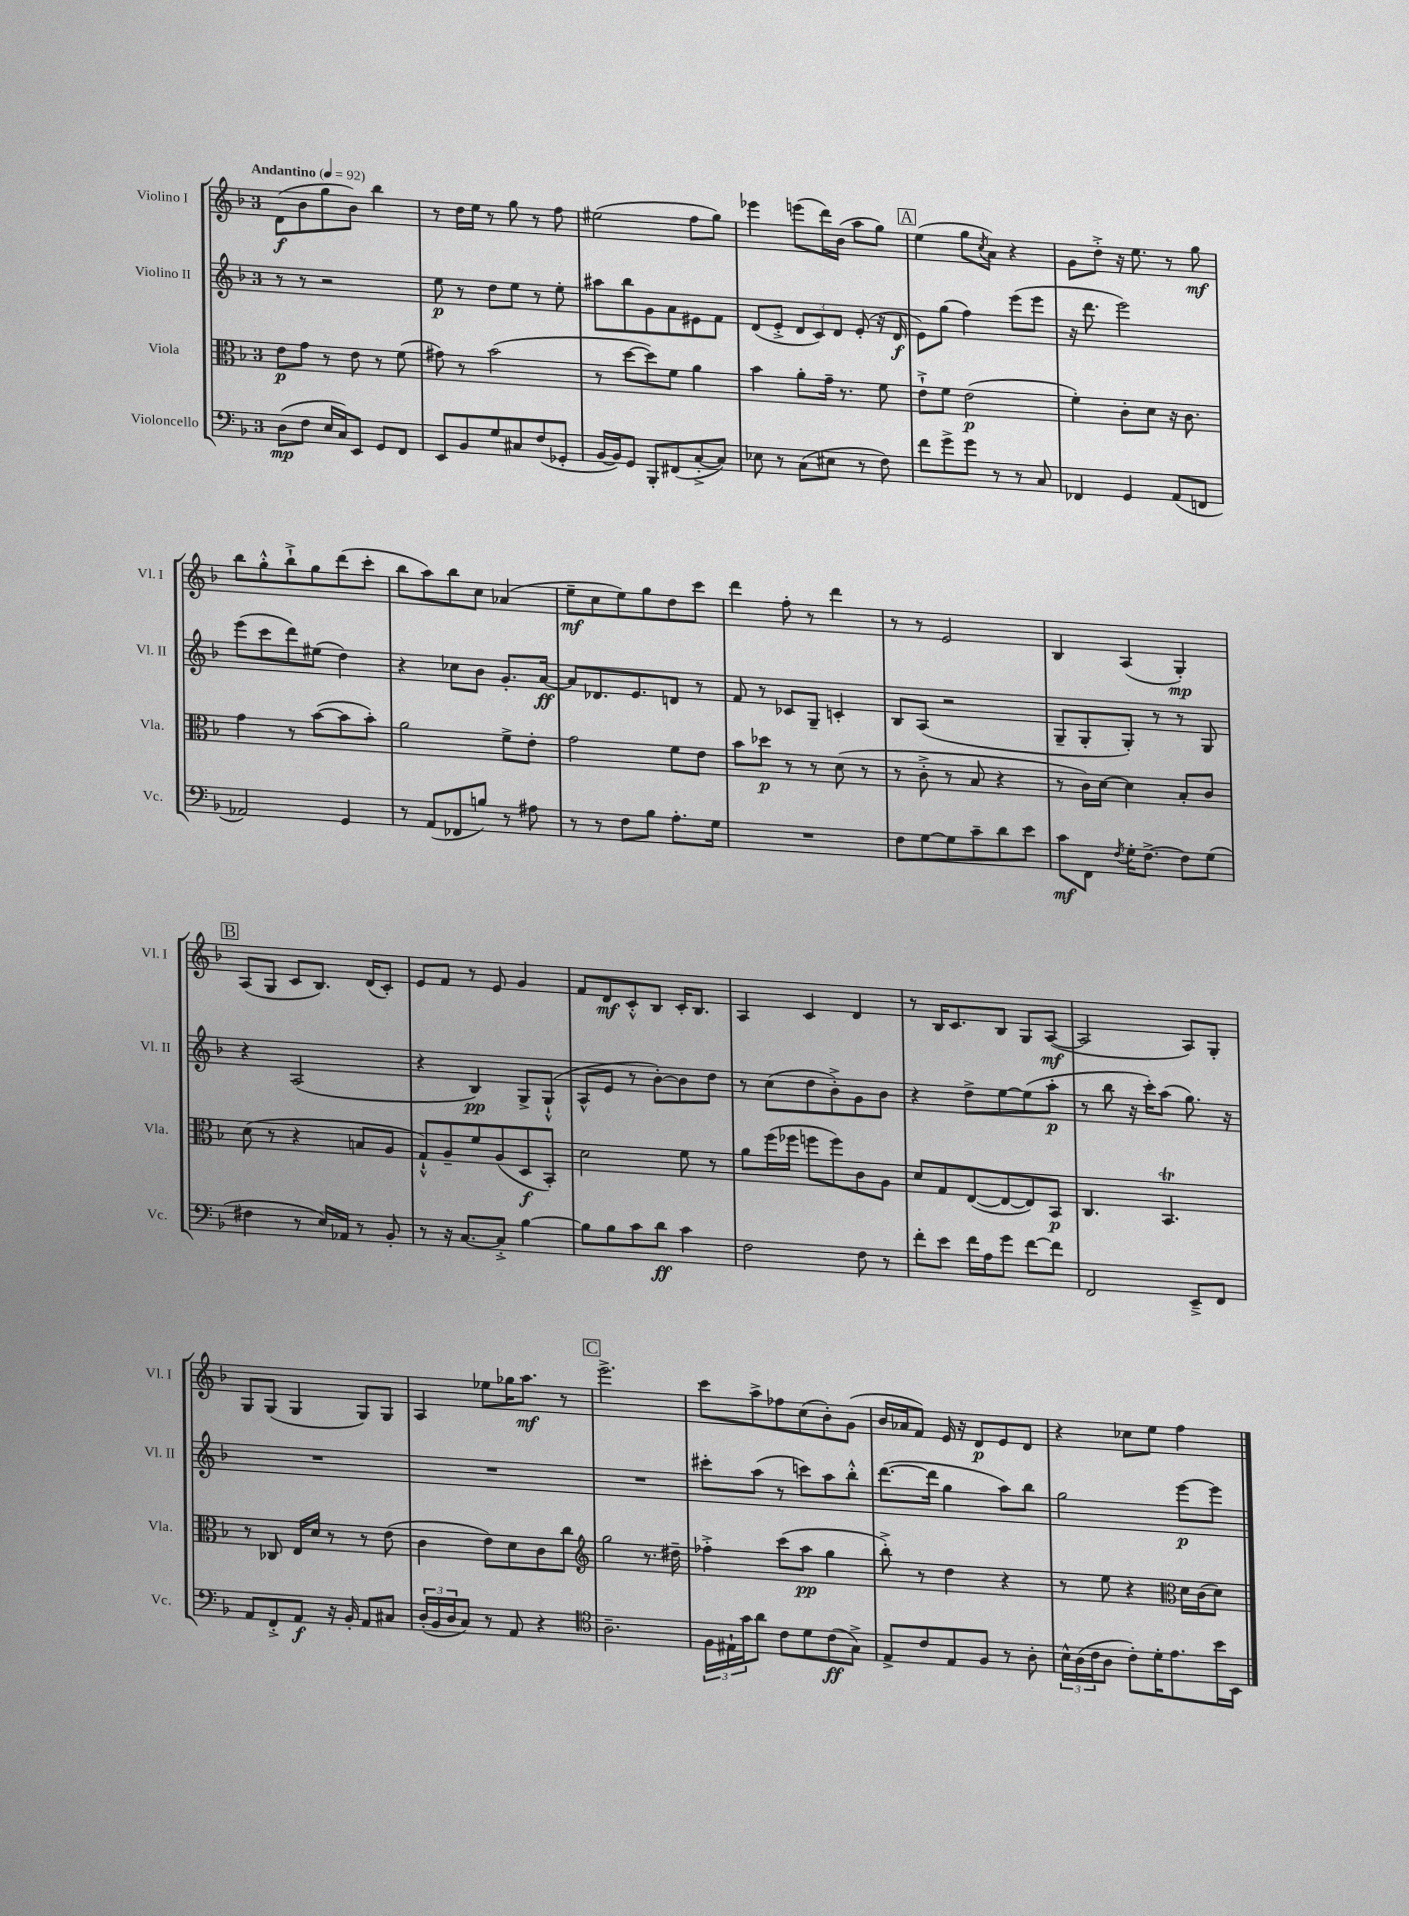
<<
\new StaffGroup <<
\new Staff = "s0" \with { instrumentName = "Violino I" shortInstrumentName = "Vl. I" } {
    \clef treble \key f \major \once \override Staff.TimeSignature.style = #'single-digit \time 3/4 \tempo "Andantino" 4 = 92
    d'8\f( bes'8 g''8 bes'8) bes''4 |
    r8 d''16 e''16 r8 g''8 r8 f''8 |
    eis''2( f''8 g''8) |
    ees'''4 e'''8( d'''16) bes'16( a''8 g''8) |
    \mark \markup { \box "A" } e''4( g''8 \acciaccatura { c''8 } a'8) r4 |
    g'8 d''8-.-> r16 e''8. r8 g''8\mf |
    bes''8 g''8-.-^ bes''8-!-> g''8 d'''8( c'''8-. |
    bes''8 a''8) bes''8 c''8 aes'4( |
    e''8--\mf c''8 e''8) g''8 d''8 c'''8 |
    d'''4 f''8-. r8 d'''4 |
    r8 r8 e'2 |
    bes4 a4( g4-.\mp) |
    \mark \markup { \box "B" } a8( g8 c'8 bes8.) d'16( c'8-.) |
    e'8 f'8 r8 e'8 g'4 |
    f'8 d'8\mf c'8-.-^ bes8 c'16-. bes8. |
    a4 c'4 d'4 |
    r8 bes16 c'8. bes8 g8 a8~\mf( |
    a2 a8) g8-. |
    g8 g8( g4 g8) g8 |
    a4 ees''8 ges''16 a''8.\mf r8 |
    \mark \markup { \box "C" } e'''2.-> |
    c'''8 a''8-> fes''8 c''8( bes'8-.) g'8( |
    bes'16 aes'16 f'8) e'16 r16 d'8\p e'8 d'8 |
    r4 ces''8 e''8 f''4 \bar "|." |
}
\new Staff = "s1" \with { instrumentName = "Violino II" shortInstrumentName = "Vl. II" } {
    \clef treble \key f \major \once \override Staff.TimeSignature.style = #'single-digit \time 3/4
    r8 r8 r2 |
    e''8\p r8 d''8 e''8 r8 e''8-. |
    ais''8 bes''8 g'8 a'8 eis'8 f'8 |
    d'8( e'8-.-> \tuplet 3/2 { d'8 c'8) d'8 } e'8-.( r16 d'16\f |
    \mark \markup { \box "A" } e'8) g''8( f''4) e'''8( e'''8 |
    r16 d'''8. e'''2) |
    e'''8( c'''8 d'''8) eis''8( d''4) |
    r4 ces''8 bes'8 g'8.-. a'16~\ff |
    a'8 des'8. e'8. d'8 r8 |
    f'8 r8 ces'8 g8-- c'4-. |
    bes8 a8( r2 |
    g8-- g8-. g8-.) r8 r8 g8 |
    \mark \markup { \box "B" } r4 a2( |
    r4 bes4\pp) g8-> g8-!-^( |
    a8-^ e'8 r8 bes'8~-.) bes'8 d''8 |
    r8 c''8( d''8 bes'8-.->) g'8 bes'8 |
    r4 d''8-> e''8~ e''8( a''8-.\p |
    r8 bes''8 r16 c'''16-.) a''8( g''8.) r16 |
    R2. |
    R2. |
    \mark \markup { \box "C" } R2. |
    cis'''8-. a''8( r8 c'''8) a''8 bes''8-.-^ |
    d'''8.~( d'''16 g''4 a''8) bes''8 |
    g''2 e'''8~\p e'''8 \bar "|." |
}
\new Staff = "s2" \with { instrumentName = "Viola" shortInstrumentName = "Vla." } {
    \clef alto \key f \major \once \override Staff.TimeSignature.style = #'single-digit \time 3/4
    e'8\p g'8 r8 e'8 r8 f'8( |
    gis'8) r8 bes'2( |
    r8 d''8~ d''8) f'8 a'4 |
    bes'4 a'8-. g'16-- r8. f'8 |
    \mark \markup { \box "A" } e'8-!-> f'8 e'2\p( |
    f'4-.) c'8-. d'8 r16 c'8. |
    g'4 r8 bes'8~( bes'8 bes'8-.) |
    a'2 f'8-> e'8-. |
    g'2 f'8 e'8 |
    bes'8 des''8\p r8 r8 d'8( r8 |
    r8 c'8-.-> r8 bes8 r4 |
    r8 c'16) d'16~ d'4 bes8-. c'8 |
    \mark \markup { \box "B" } d'8( r8 r4 b8 a8 |
    g8-!-^) a8-- f'8 a8( d8\f bes,8-.) |
    d'2 f'8 r8 |
    a'8 f''16( fes''16 f''8 f''8) c'8 a8 |
    d'8 g8 e8~( e8~ e8) bes,8\p |
    c4. bes,4.\trill |
    r8 ces8 e16 d'16 r8 r8 e'8( |
    c'4 e'8) d'8 c'8 c''8 |
    \mark \markup { \box "C" } \clef treble g''2 r8. dis''16-- |
    fes''4-.-> c'''8( a''8\pp g''4 |
    bes''8-.->) r8 d''4 r4 |
    r8 e''8 r4 \clef alto d'16 c'16( d'8) \bar "|." |
}
\new Staff = "s3" \with { instrumentName = "Violoncello" shortInstrumentName = "Vc." } {
    \clef bass \key f \major \once \override Staff.TimeSignature.style = #'single-digit \time 3/4
    d8\mp( f8 e16 c16) e,8 g,8 f,8 |
    e,8 bes,8 g8 cis8 f8( ges,8-. |
    bes,16~ bes,16) g,8 bes,,8-. fis,8( c8~-.-> c8) |
    ees8 r8 c8( eis8 r8 f8) |
    \mark \markup { \box "A" } f'8 g'8-> g'8 r8 r8 c8 |
    fes,4 g,4 a,8( f,8 |
    aes,2) g,4 |
    r8 a,8( fes,8 b8) r8 ais8 |
    r8 r8 f8 bes8 a8.-. g16 |
    R2. |
    f8 g8~ g8 c'8-- d'8 e'8 |
    c'8\mf f,8 \acciaccatura { f8 } g16-. f8.~-> f8 g8( |
    \mark \markup { \box "B" } fis4 r8 e16) aes,16 r8 bes,8-. |
    r8 r16 c8.~ c8-.-> bes4~ |
    bes8 bes8 c'8 d'8\ff c'4 |
    f2 f8 r8 |
    f'8-. e'8 f'16 a16 g'8 f'8~ f'8 |
    f,2 e,8---> f,8 |
    a,8 f,8-.-> a,8\f r16 bes,16-. a,8 cis8 |
    \tuplet 3/2 { d16-.( bes,16 d16 } c8) r8 a,8 r4 |
    \mark \markup { \box "C" } \clef tenor a2.-- |
    \tuplet 3/2 { f16 eis16-! g'16 } a'8 c'8 d'8 c'8\ff( g8->) |
    e8-> c'8 e8 f8 r8 a8-. |
    \tuplet 3/2 { bes16-^ a16( c'16 } a8 c'8-.) d'16-. e'8. bes'16 bes,16 \bar "|." |
}
>>
>>
\layout { \context { \Score \remove "Bar_number_engraver" } }
